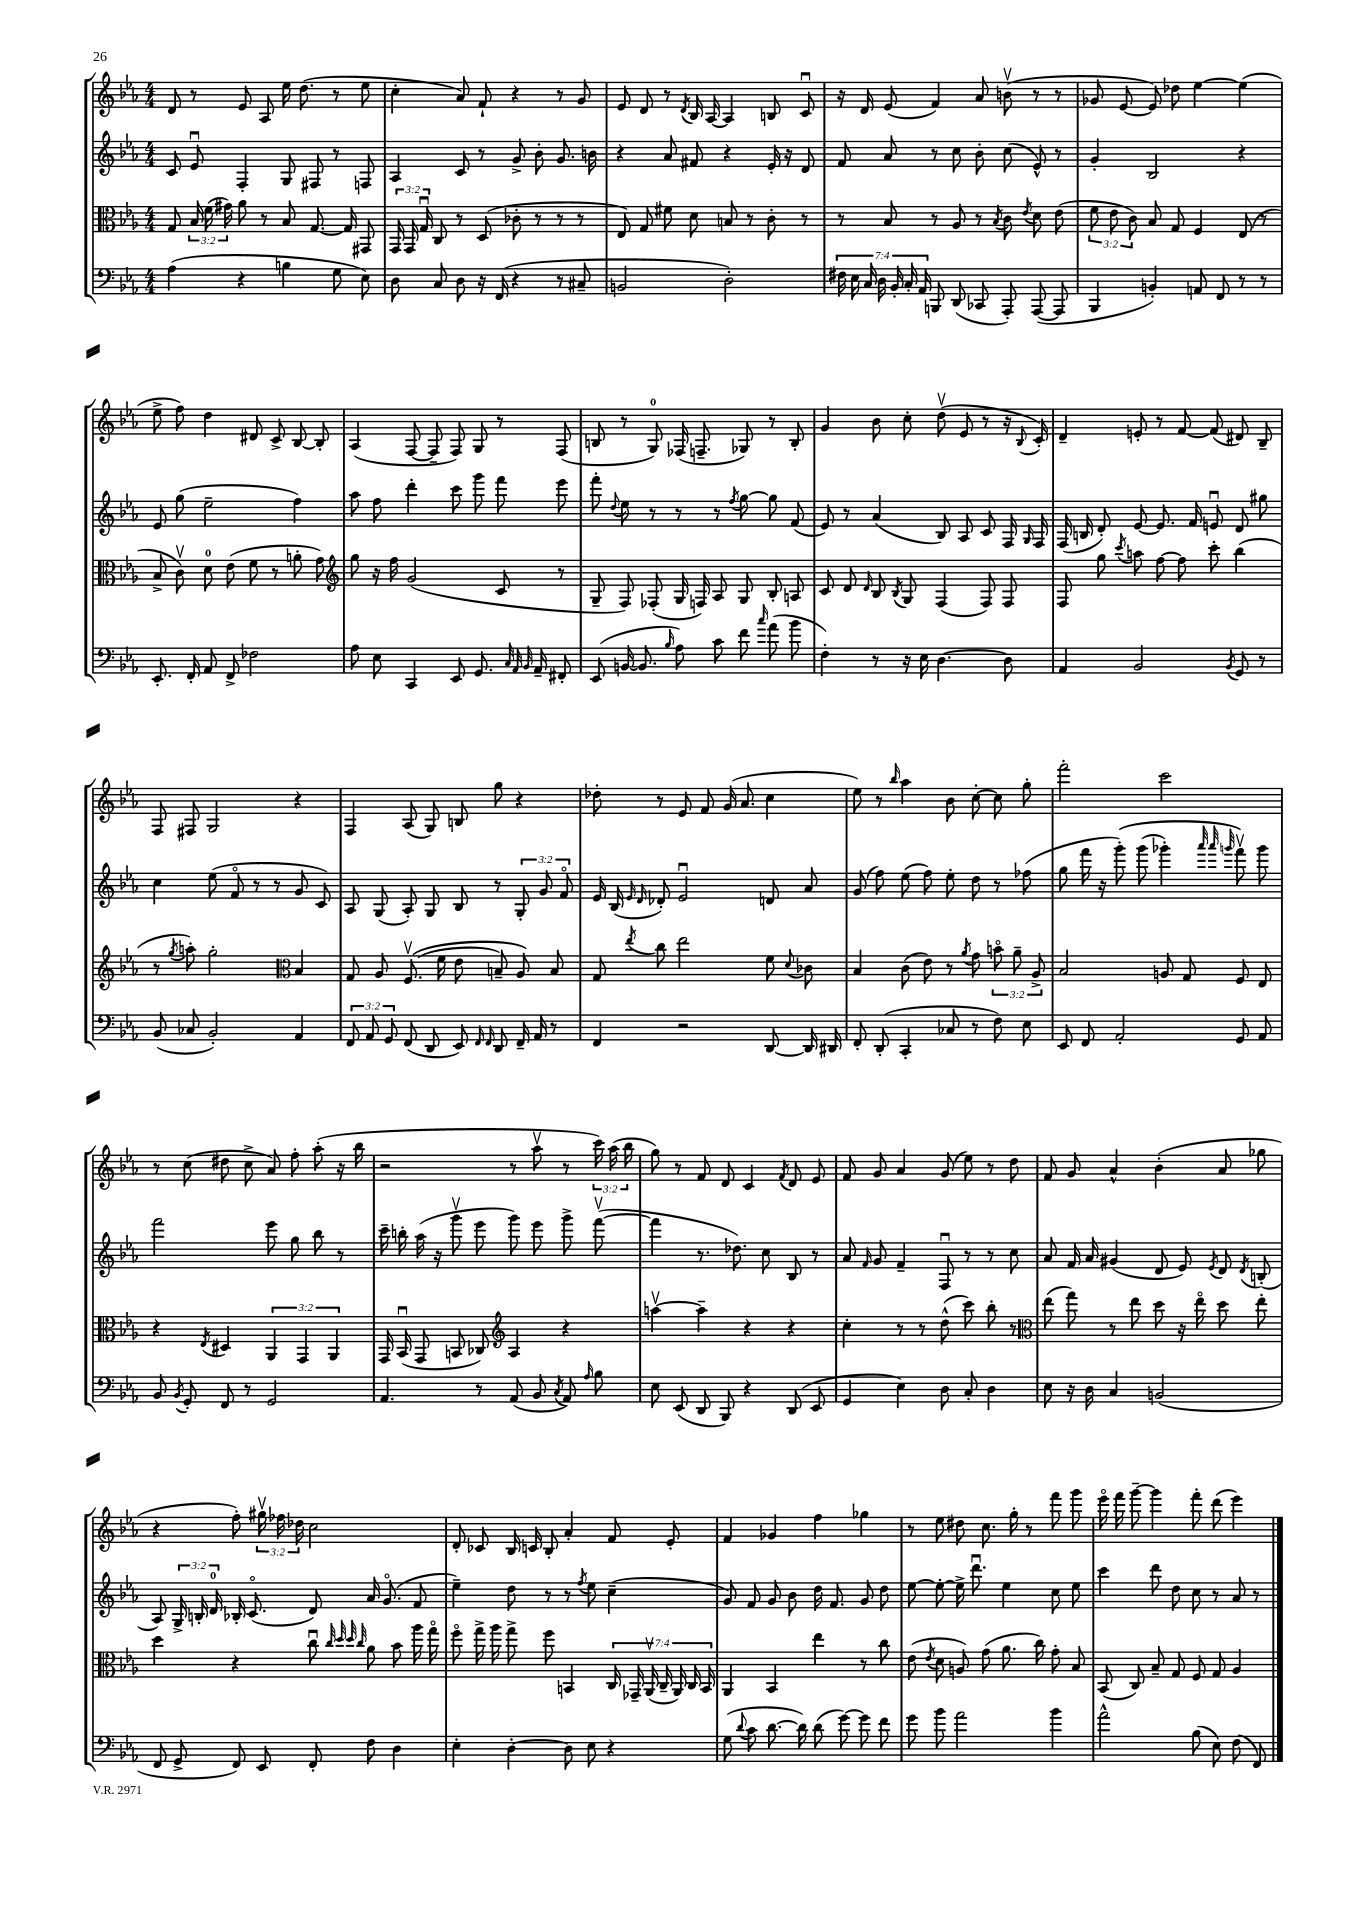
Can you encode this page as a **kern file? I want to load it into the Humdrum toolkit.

**kern	**kern	**kern	**kern
*part4	*part3	*part2	*part1
*staff4	*staff3	*staff2	*staff1
*clefF4	*clefC3	*clefG2	*clefG2
*k[b-e-a-]	*k[b-e-a-]	*k[b-e-a-]	*k[b-e-a-]
*M4/4	*M4/4	*M4/4	*M4/4
=4	=4	=4	=4
(4A-\	8G/	8c/	8d/
.	24B-/	8e-u/	8r
.	(24f\	.	.
.	24g#X\)	.	.
4r	8a-\	4F'/	8e-/
.	8r	.	8A-/
4Bn\	8B-/	8G/	16ee-\
.	.	.	(8.dd\
.	[8.G/	8F#X/	.
8G\	.	8r	8r
.	16G/]	.	.
8E-\)	8GG#X/	8Fn/	8ee-\
=5	=5	=5	=5
8D\	24GG/	4A-/	4cc'\
.	24GG/	.	.
.	24Gu/	.	.
8C/	8C/	.	.
8D\	8r	8c/	8a-/)
16r	(8D/	8r	8f`/
(16FF/	.	.	.
4r	8c-X'\	8g^/	4r
.	8r	8b-'\	.
8r	8r	8.g/	8r
8C#X~/	8r	.	8g/
.	.	16bn\	.
=6	=6	=6	=6
2BBn/	8E-/)	4r	8e-/
.	8G/	.	8d/
.	8f#X\	8a-/	8r
.	.	.	8qd/
.	8d\	8f#X/	16B-/
.	.	.	[16A-/
2D'\)	8Bn/	4r	4A-/]
.	8r	.	.
.	8c'\	16e-'/	8Bn/
.	.	16r	.
.	8r	8d/	8cu/
=7	=7	=7	=7
28F#X\	8r	8f/	16r
28E-\	.	.	.
.	.	.	16d/
28C/	.	.	.
28D\	.	.	.
.	8B-/	8a-/	(8e-/
28BB-'/	.	.	.
28C'/	.	.	.
28AA-/	.	.	.
8BBBn/	8r	8r	4f/)
(8DD/	8A-/	8cc\	.
8CC-X/	8r	8b-'\	8a-/
.	8qB-/	.	.
8AAA-'/)	8c\	(8cc\	(8bnv\
.	8qe-/	.	.
([8AAA-/	8d\	8e-^^/)	8r
8AAA-/]	(8e-\	8r	8r
=8	=8	=8	=8
4BBB-/	12f\	4g'/	8g-X/
.	12e-\	.	.
.	.	.	[8e-/
.	12c\)	.	.
4BBn'/)	8B-/	2B-/	8e-/])
.	8G/	.	8dd-X\
8AAn/	4F/	.	[4ee-\
8FF/	.	.	.
8r	(8E-/	4r	(4ee-\]
8r	8r	.	.
!!LO:LB:g=z
=9	=9	=9	=9
8.EE-'/	8B-^/	8e-/	8ee-^\
.	8cv\)	(8gg\	8ff\)
16FF'/	.	.	.
8AA-/	8d\	2ee-~\	4dd\
8FF^/	(8e-\	.	.
2F-X\	8f\	.	8d#X/
.	8r	.	8c^/
.	8an'\	4ff\)	[8B-/
.	8g\)	.	8B-'/]
=10	=10	=10	=10
*	*clefG2	*	*
8A-\	8gg\	8aa-\	(4A-/
8E-\	16r	8ff\	.
.	16ff\	.	.
4CC/	(2g/	4ddd'\	[8F/
.	.	.	8F~/]
8EE-/	.	8ccc\	8F/)
8.GG/	.	8ggg\	8G/
.	8c/	8fff\	8r
32qqC/	.	.	.
32qqAA-/	.	.	.
32qqBB-/	.	.	.
16AA-~/	.	.	.
8FF#X'/	8r	8eee-\	(8F/
=11	=11	=11	=11
(8EE-/	8G~/	8fff'\	8Bn/
.	.	8qqdd/	.
[16BBn/	8F/)	8ee-\	8r
8.BB/]	.	.	.
.	(8F-X'/	8r	8G/)
16qqB-/	.	.	.
8A-\)	16G/	8r	(16F-X/
.	16Fn/)	.	8.Fn~/
8c\	8A-/	8r	.
.	.	8qff/	.
8f\	8G/	[8gg\	8G-X/)
16qqcc/	.	.	.
(8a-\	8B-'/	8gg\]	8r
8b-\	8An/	(8f/	8B'/
=12	=12	=12	=12
4F'\)	8c/	8e-/)	4g/
.	8d/	8r	.
.	16qqd/	.	.
8r	8B-/	(4a-/	8b-\
.	8qB-/	.	.
16r	8G/	.	8cc'\
16E-\	.	.	.
[4.D\	(4F/	8B-/)	(8ddv\
.	.	8A-/	8e-/
.	8F/)	8c/	8r
8D\]	8F/	16F/	16r
.	.	16qqG/	8qqB-/
.	.	16F/	16c'/)
=13	=13	=13	=13
4AA-/	8F/	(16F/	4d~/
.	.	16Bn/	.
.	8gg\	8d'/)	.
.	8qccc/	.	.
2BB-/	8aan\	[8e-/	8en'/
.	[8ff\	8.e-/]	8r
.	8ff\]	.	[8f/
.	.	16f/	.
.	8ccc'\	8enu/	(8f/]
8qBB-/	.	.	.
8GG/	(4bb-\	8d/	8d#X/)
8r	.	8gg#X\	8B-~/
!!LO:LB:g=z
=14	=14	=14	=14
(8BB-/	8r	4cc\	8F/
.	8qgg/	.	.
8C-X/	8aan'\)	.	8F#X/
2BB-'/)	2gg'\	(8ee-\	2G/
.	.	8f/	.
.	.	8r	.
.	.	8r	.
*	*clefC3	*	*
4AA-/	4B-/	8g/	4r
.	.	8c/)	.
=15	=15	=15	=15
12FF/	8G/	8A-/	4F/
12AA-/	.	.	.
.	8A-/	(8G/	.
12GG/	.	.	.
(8FF/	((8.Fv/	8A-'/)	(8A-/
8DD/	.	8G/	8G/)
.	16f\	.	.
8EE-/)	8e-\	8B-/	8Bn/
16qqFF/	.	.	.
16qqFF/	.	.	.
8DD/	8Bn~/)	8r	8gg\
16FF~/	8A-/)	12G'/	4r
16AA-/	.	.	.
.	.	12g/	.
8r	8B/	.	.
.	.	12f/	.
=16	=16	=16	=16
4FF/	8G/	16e-/	8dd-X'\
.	.	(16B-/	.
.	.	16qqe-/	.
.	8qee-/	16qqd/	.
.	8cc\	8d-X'/)	8r
2r	2ee-\	2e-u/	8e-/
.	.	.	8f/
.	.	.	(16g/
.	.	.	8.a-/
[8DD/	8f\	8dn/	4cc\
.	8qqd/	.	.
16DD/]	8c-X\	8a-/	.
16DD#X/	.	.	.
=17	=17	=17	=17
8FF'/	4B-/	(8g/	8ee-\)
(8DD'/	.	8ff\)	8r
.	.	.	16qqbb-/
4CC'/	(8c\	(8ee-\	4aa-\
.	8e-\)	8ff\)	.
8C-X/	8r	8ee-'\	8b-\
.	8qa-/	.	.
8r	8g\	8dd\	[8cc'\
8F\)	12bn\	8r	8cc\]
.	12a-~\	.	.
8E-\	.	(8ff-X\	8gg'\
.	12A-^/	.	.
=18	=18	=18	=18
8EE-/	2B-/	8gg\	2fff'\
8FF/	.	16fff\	.
.	.	16r	.
2AA-'/	.	(8ggg'\)	.
.	.	(8ggg\	.
.	8An/	4ggg-X'\)	2ccc\
.	8G/	.	.
.	.	32qqaaa-/	.
.	.	32qqaaa-/	.
.	.	32qqgggn/	.
8GG/	8F/	8fffv\)	.
8AA-/	8E-/	8ggg\	.
!!LO:LB:g=z
=19	=19	=19	=19
8BB-/	4r	2fff\	8r
8qBB-/	.	.	.
8GG'/	.	.	(8cc\
.	8qE-/	.	.
8FF/	4D#X/	.	8dd#X\
8r	.	.	8cc^\
2GG/	6AA-/	8eee-\	8a-/)
.	.	8gg\	8ff'\
.	6GG/	.	.
.	.	8bb-\	(8aa-'\
.	6AA-/	.	.
.	.	8r	16r
.	.	.	16bb-\
=20	=20	=20	=20
4.AA-/	16GG/	16ccc~\	2r
.	(16BB-u/	16bbn'\	.
.	8GG/	(16aa-\	.
.	.	16r	.
.	8BBn/	8gggv\	.
8r	8C-X/)	8eee-\	.
*	*clefG2	*	*
(8AA-/	4A-/	8ggg\)	8r
8BB-/	.	8eee-\	8aa-v\
8qC/	.	.	.
8AA-/)	4r	8ggg^\	8r
16qqA-/	.	.	.
8B-\	.	([8fffv\	24ccc\)
.	.	.	(24aa-\
.	.	.	24bb-\
=21	=21	=21	=21
8E-\	[4aanv\	4fff\]	8gg\)
(8EE-/	.	.	8r
8DD/	4aa~\]	8.r	8f/
8BBB-/)	.	.	8d/
.	.	8.dd-X\)	.
4r	4r	.	4c/
.	.	8cc\	.
.	.	.	8qf/
(8DD/	4r	8B-/	8d/
8EE-/	.	8r	8e-/
=22	=22	=22	=22
4GG/	4cc'\	8a-/	8f/
.	.	16qqf/	.
.	.	8g/	8g/
4E-\)	8r	4f~/	4a-/
.	8r	.	.
8D\	(8dd^^\	8Fu/	(8g/
8C'/	8ccc\)	8r	8ee-\)
4D\	8bb-'\	8r	8r
.	8r	8cc\	8dd\
=23	=23	=23	=23
*	*clefC3	*	*
8E-\	(8ee-\	8a-/	8f/
16r	8gg\)	16f/	8g/
16D\	.	16a-/	.
4C/	8r	(4g#X/	4a-^^/
.	8ee-\	.	.
(2BBn/	8dd\	8d/	(4b-'\
.	16r	8e-/)	.
.	16ee-\	.	.
.	.	8qe-/	.
.	8dd\	8d/	8a-/
.	.	8qd/	.
.	8ee-'\	(8Bn'/	8gg-X\
!!LO:LB:g=z
=24	=24	=24	=24
8FF/	4dd\	8A-/)	4r
8GG^/	.	24G^/	.
.	.	24Bn'/	.
.	.	24d/	.
8FF/)	4r	16B-X'/	8ff'\)
.	.	(8.c/	.
8EE-/	.	.	24gg#Xv\
.	.	.	24ff-X\
.	.	.	24dd-X\
8FF'/	8ccu\	8d/)	2cc\
.	32qqcc/	.	.
.	32qqdd/	.	.
.	32qqdd/	.	.
.	32qqcc/	.	.
8F\	8a-\	16a-/	.
.	.	(8.g/	.
4D\	8b-\	.	.
.	16aa-\	8f/	.
.	16gg\	.	.
=25	=25	=25	=25
4E-'\	8ff\	4ee-~\)	8d'/
.	16gg^\	.	8c-X/
.	16aa-\	.	.
[4D'\	8gg^\	8dd\	16B-/
.	.	.	16cn/
.	8ff\	8r	8B-'/
8D\]	4BBn/	8r	4a-'/
.	.	8qff/	.
8E-\	.	8ee-\	.
4r	28C/	(4cc~\	8f/
.	28GG-X~/	.	.
.	(28AA-v/	.	.
.	28C~/	.	.
.	.	.	8e-'/
.	28AA-/)	.	.
.	28C/	.	.
.	28BB/	.	.
=26	=26	=26	=26
(8G\	4AA-/	8g/)	4f/
8qqd/	.	.	.
8c\	.	8f/	.
[8.d\	4BB-/	8g/	4g-X/
.	.	8b-\	.
16d\])	.	.	.
(8d\	4ee-\	16dd\	4ff\
.	.	8.f/	.
[8g\)	.	.	.
8g\]	8r	8g/	4gg-X\
8f\	8cc\	8dd\	.
=27	=27	=27	=27
8g\	(8e-\	[8ee-\	8r
.	8qe-/	.	.
8b-\	8d\	8ee-'\_	8ee-\
2a-\	8An/)	16ee-^\]	8dd#X\
.	.	8.dddu\	.
.	(8g\	.	8.cc\
.	8.a-\	4ee-\	.
.	.	.	16gg'\
.	.	.	8r
.	16cc\)	.	.
4b-\	8g'\	8cc\	8fff\
.	8B-/	8ee-\	8ggg\
=28	=28	=28	=28
2a-^^\	(8BB-/	4ccc\	16eee-\
.	.	.	16fff\
.	8C/)	.	[8ggg~\
.	8B-~/	8ddd\	4ggg\]
.	8G/	8dd\	.
(8B-\	8F/	8cc\	8fff'\
8E-\)	8G/	8r	(8ddd\
(8F\	4A-/	8a-/	4eee-\)
8FF/)	.	8r	.
==	==	==	==
*-	*-	*-	*-
